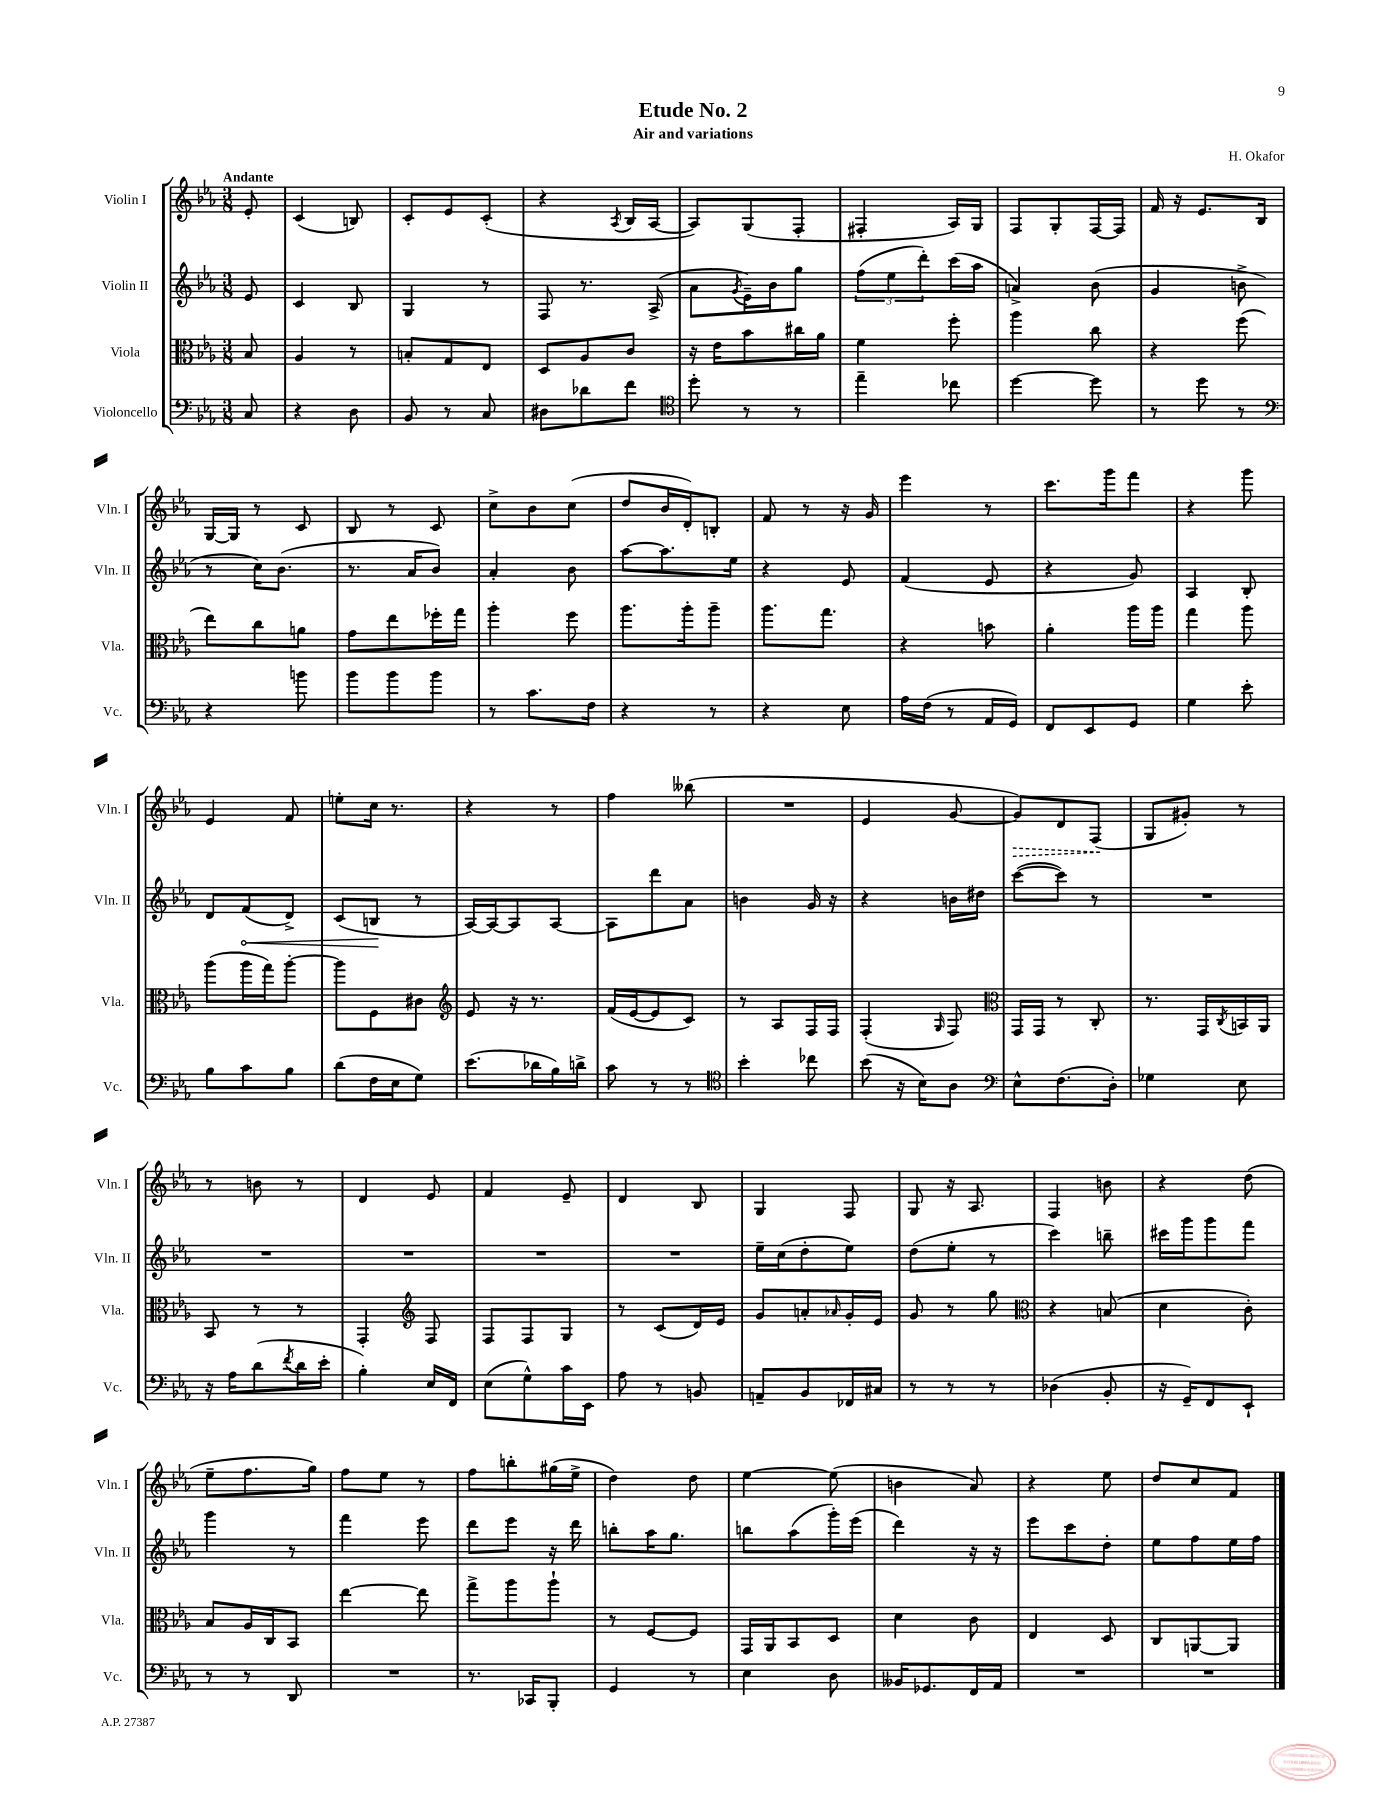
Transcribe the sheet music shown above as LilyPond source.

\header { title = "Etude No. 2" composer = "H. Okafor" subtitle = "Air and variations" }
<<
\new StaffGroup <<
\new Staff = "s0" \with { instrumentName = "Violin I" shortInstrumentName = "Vln. I" } {
    \clef treble \key ees \major \numericTimeSignature \time 3/8 \partial 8 \tempo "Andante"
    ees'8-. |
    c'4( b8) |
    c'8-. ees'8 c'8-.( |
    r4 \acciaccatura { aes8 } bes16 aes16~ |
    aes8) g8( f8-. |
    fis4-. aes16) g16 |
    f8 g8-. f16~ f16 |
    f'16 r16 ees'8. bes16 |
    g16~ g16 r8 c'8 |
    bes8 r8 c'8 |
    c''8-> bes'8 c''8( |
    d''8 bes'16 d'16-.) b8-. |
    f'8 r8 r16 g'16 |
    ees'''4 r8 |
    c'''8. g'''16 f'''8 |
    r4 g'''8 |
    ees'4 f'8 |
    e''8-. c''16 r8. |
    r4 r8 |
    f''4 beses''8( |
    R4. |
    ees'4 g'8~ |
    \once \override Hairpin.style = #'dashed-line g'8\>) d'8 f8\!( |
    g8 gis'8-.) r8 |
    r8 b'8 r8 |
    d'4 ees'8 |
    f'4 ees'8-- |
    d'4 bes8 |
    g4 f8 |
    g8 r16 aes8. |
    f4 b'8 |
    r4 d''8( |
    ees''8-- f''8. g''16) |
    f''8 ees''8 r8 |
    f''8 b''8-. gis''16( ees''16-> |
    d''4) d''8 |
    ees''4~ ees''8( |
    b'4 aes'8) |
    r4 ees''8 |
    d''8 c''8 f'8 \bar "|." |
}
\new Staff = "s1" \with { instrumentName = "Violin II" shortInstrumentName = "Vln. II" } {
    \clef treble \key ees \major \numericTimeSignature \time 3/8 \partial 8
    ees'8 |
    c'4 bes8 |
    g4 r8 |
    f8 r8. aes16->( |
    aes'8 \acciaccatura { g'8 } ees'16--) bes'16 g''8 |
    \tuplet 3/2 { f''8( ees''8 d'''8-.) } c'''16( aes''16 |
    a'4->) bes'8( |
    g'4 b'8-> |
    r8 c''16) bes'8.( |
    r8. aes'16 bes'8) |
    aes'4-. bes'8 |
    aes''8~ aes''8. ees''16 |
    r4 ees'8 |
    f'4( ees'8 |
    r4 g'8) |
    aes4 bes8-. |
    d'8 \once \override Hairpin.circled-tip = ##t f'8\<( d'8->) |
    c'8( b8\! r8 |
    aes16~) aes16~ aes8 aes8~ |
    aes8 d'''8 aes'8 |
    b'4 g'16 r16 |
    r4 b'16 dis''16 |
    c'''8~( c'''8) r8 |
    R4. |
    R4. |
    R4. |
    R4. |
    R4. |
    ees''16-- c''16( d''8-. ees''8) |
    d''8( ees''8-. r8 |
    c'''4) b''8-- |
    cis'''16 g'''16 g'''8 f'''8 |
    g'''4 r8 |
    f'''4 ees'''8 |
    d'''8 ees'''8 r16 d'''16 |
    b''8-. aes''16 g''8. |
    b''8 aes''8( g'''16-.) ees'''16( |
    d'''4) r16 r16 |
    ees'''8 c'''8 d''8-. |
    ees''8 f''8 ees''16 f''16 \bar "|." |
}
\new Staff = "s2" \with { instrumentName = "Viola" shortInstrumentName = "Vla." } {
    \clef alto \key ees \major \numericTimeSignature \time 3/8 \partial 8
    bes8 |
    aes4 r8 |
    b8-. g8 ees8 |
    d8 aes8 c'8 |
    r16 ees'16 bes'8 cis''16 aes'16 |
    f'4 f''8-. |
    aes''4 c''8 |
    r4 f''8( |
    ees''8) c''8 a'8 |
    g'8 ees''8 fes''16-. g''16 |
    aes''4-. f''8 |
    aes''8. aes''16-. aes''8-- |
    aes''8. g''8. |
    r4 b'8 |
    aes'4-. aes''16 aes''16 |
    g''4 aes''8 |
    aes''8( aes''16 g''16) aes''8~-. |
    aes''8 f8 cis'8 |
    \clef treble ees'8 r16 r8. |
    f'16( ees'16~ ees'8 c'8) |
    r8 aes8 f16 f16 |
    f4-.( \grace { g16 } f8) |
    \clef alto g,16 g,16 r8 c8-. |
    r8. g,16 \acciaccatura { c8 } b,16 aes,16 |
    bes,8 r8 r8 |
    g,4-. \clef treble f8 |
    f8 f8 g8 |
    r8 c'8( d'16) ees'16 |
    g'8 a'8-. \grace { aes'16 } g'16-. ees'16 |
    g'8 r8 g''8 |
    \clef alto r4 b8( |
    d'4 c'8-.) |
    bes8 aes16 c16 bes,8 |
    ees''4~ ees''8 |
    g''8-> aes''8 aes''8-! |
    r8 f8~ f8 |
    g,16 aes,16 bes,8 d8 |
    d'4 c'8 |
    ees4 d8 |
    c8 a,8~ a,8 \bar "|." |
}
\new Staff = "s3" \with { instrumentName = "Violoncello" shortInstrumentName = "Vc." } {
    \clef bass \key ees \major \numericTimeSignature \time 3/8 \partial 8
    c8 |
    r4 d8 |
    bes,8 r8 c8 |
    dis8 des'8 f'8 |
    \clef tenor d''8-. r8 r8 |
    ees''4-- ces''8 |
    d''4~ d''8 |
    r8 d''8 r8 |
    \clef bass r4 b'8 |
    bes'8 bes'8 bes'8 |
    r8 c'8. f16 |
    r4 r8 |
    r4 ees8 |
    aes16 f16( r8 aes,16 g,16) |
    f,8 ees,8 g,8 |
    g4 ees'8-. |
    bes8 c'8 bes8 |
    d'8( f16 ees16 g8) |
    ees'8.( des'16 bes16) d'16-> |
    c'8 r8 r8 |
    \clef tenor bes'4-. ces''8 |
    bes'8( r16 bes16) aes8 |
    \clef bass ees8-^ f8.( d16-.) |
    ges4 ees8 |
    r16 aes16 d'8( \acciaccatura { f'8 } d'16 ees'16-. |
    bes4-.) ees16 f,16 |
    ees8( g8-^) c'16 ees,16 |
    aes8 r8 b,8 |
    a,8-- bes,8 fes,16 cis16 |
    r8 r8 r8 |
    des4( bes,8-. |
    r16 g,16--) f,8 ees,8-! |
    r8 r8 d,8 |
    R4. |
    r8. ces,16 bes,,8-. |
    g,4 r8 |
    ees4 d8 |
    beses,16 ges,8. f,16 aes,16 |
    R4. |
    R4. \bar "|." |
}
>>
>>
\layout { \context { \Score \remove "Bar_number_engraver" } }
